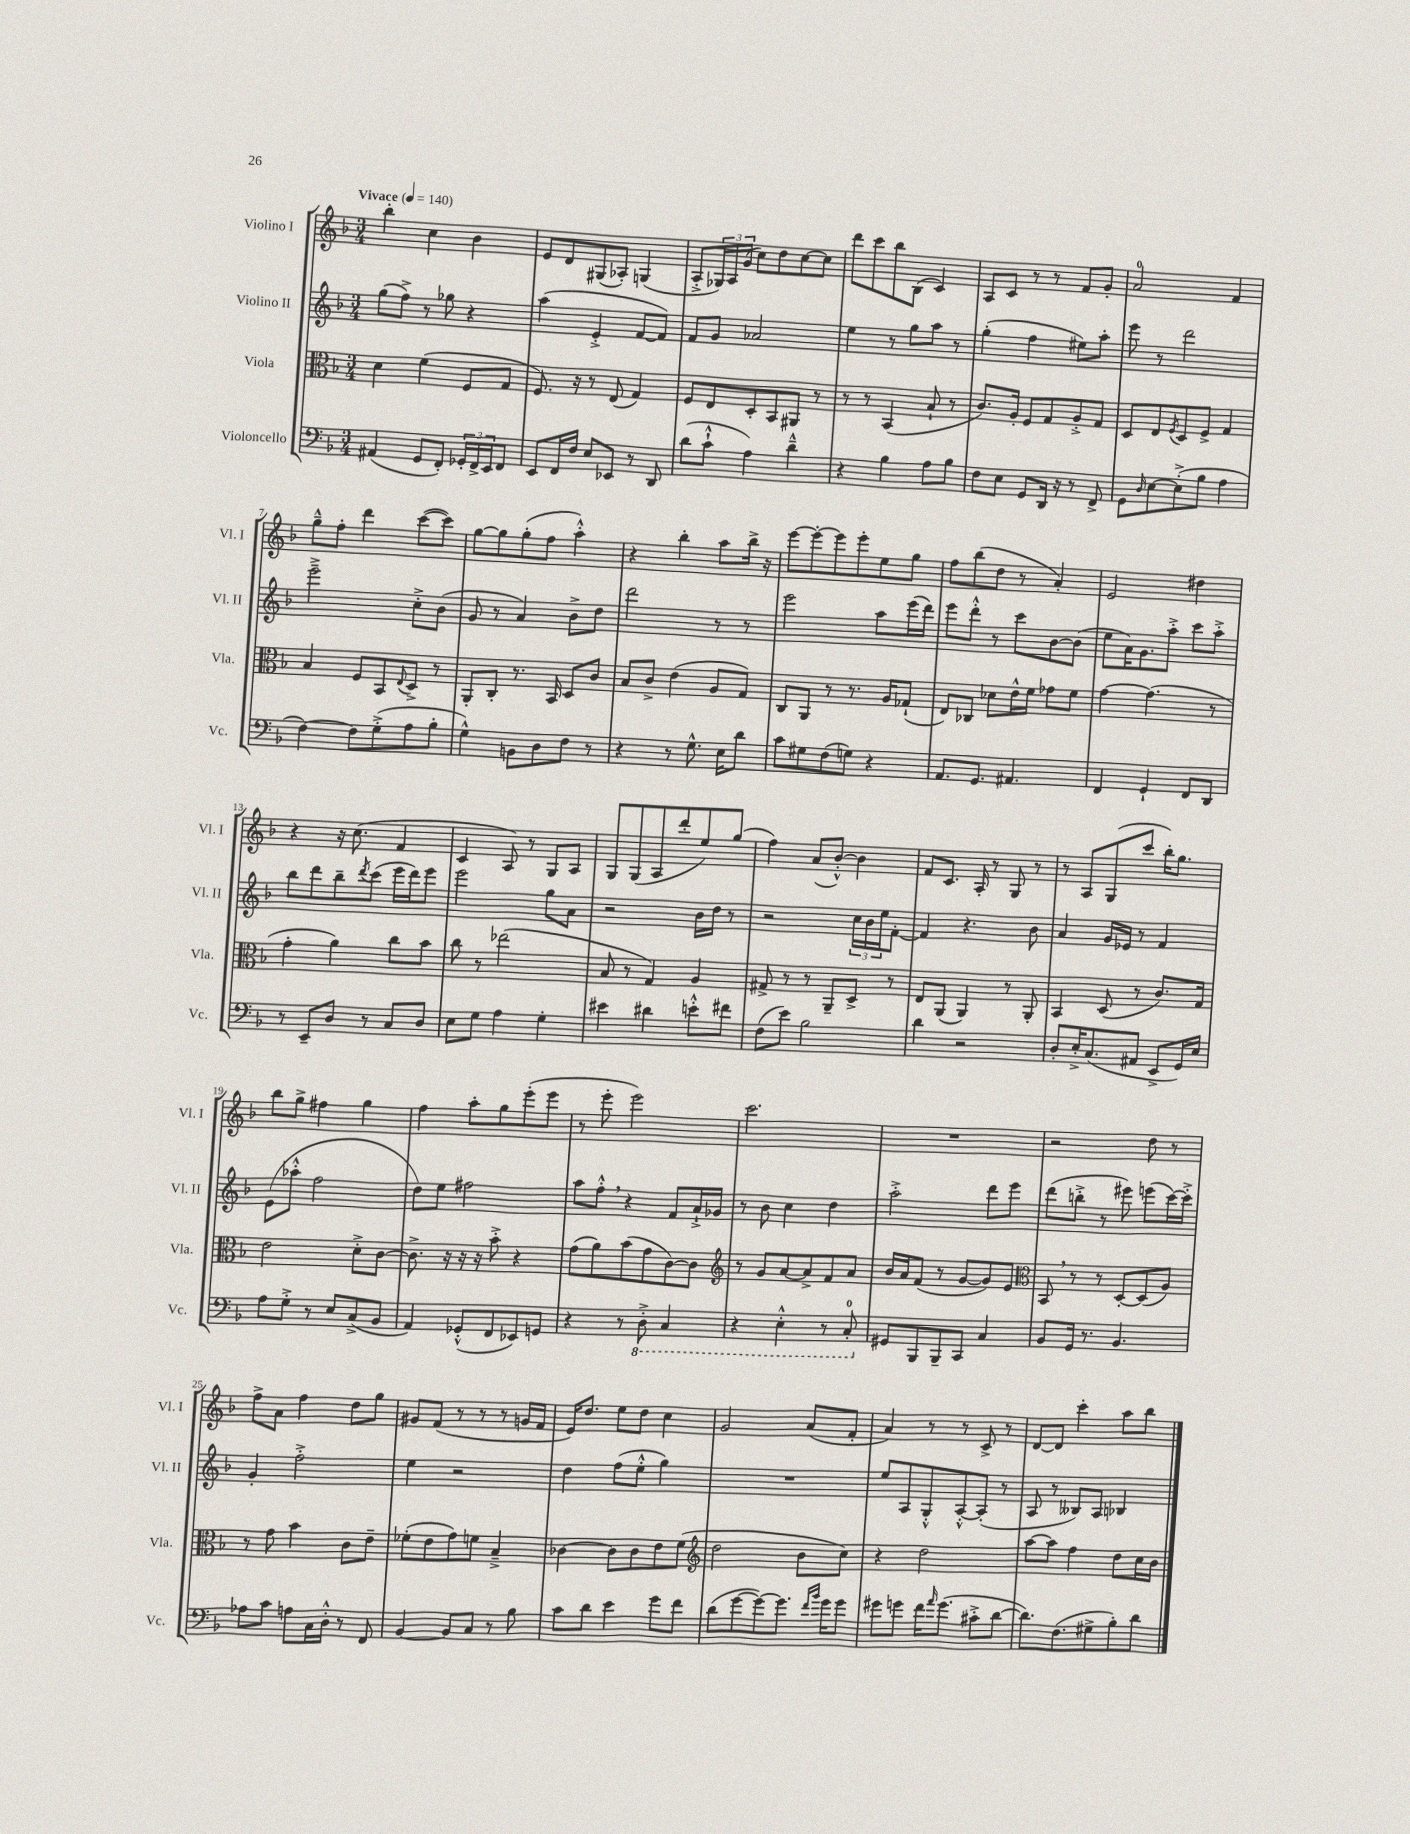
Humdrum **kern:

**kern	**kern	**kern	**kern
*staff4	*staff3	*staff2	*staff1
*clefF4	*clefC3	*clefG2	*clefG2
*k[b-]	*k[b-]	*k[b-]	*k[b-]
*M3/4	*M3/4	*M3/4	*M3/4
*MM140	*MM140	*MM140	*MM140
(4AA#	4d	(8gg	4bb-'
.	.	8ff^)	.
8GG	(4f	8r	4cc
8FF')	.	8gg-	.
24GG-'	8F	4r	4b-
24FF^	.	.	.
24EE	.	.	.
8FF	8G	.	.
=	=	=	=
8EE	8.F)	(4aa	8e
16FF	.	.	8d
16F	16r	.	.
8E	8r	4e'^	(8G#
8EE-	(8E	.	8A-')
8r	4G)	[8f	(4G
8DD	.	8f])	.
=	=	=	=
(8d	8F	8f	8A'^
8c`^^	8E	8g	24G-)
.	.	.	24A
.	.	.	(24g
4A)	8D'	2a-	8cc)
.	8BB-	.	8dd
4d~^^	8AA#	.	[8cc
.	8r	.	8cc]
=	=	=	=
4r	8r	4ee	8ddd
.	8r	.	8ccc
4B-	(4BB-	8r	8bb-
.	.	8gg	(8B-
8A	8B-`	8aa	4c)
8B-	8r	8r	.
=	=	=	=
8F	8.c)	(4gg'	8A
8E	.	.	8c
.	16A'	.	.
8GG	8F	4ff	8r
16DD	8G	.	8r
16r	.	.	.
8r	8A'^	8ee#)	8f
8FF^	8G	8aa'	8g'
=	=	=	=
8GG	8D	8eee	2a
16qqD	.	.	.
[8E	8E	8r	.
.	8qF	.	.
(8E'^]	8D	2ddd	.
8B-	8F^	.	.
4A	4G	.	4f
=	=	=	=
[4F)	4B-	2eee~^	8gg~^^
.	.	.	8ff'
8F]	8F	.	4ddd
(8G'^	8BB-	.	.
.	8qqE	.	.
8A	8D^	8cc'^	([8ccc
8B-'	8r	(8b-	8ccc])
=	=	=	=
4G^^)	8AA'	8g	[8gg
.	8C'	8r	8gg]
8BB	8.r	4a)	(8gg'
8D	.	.	8ff
.	16BB-	.	.
8F	8D	8b-^	4aa'^^)
8r	8c	8dd	.
=	=	=	=
4r	8B-	2ddd	4r
.	8c^	.	.
8r	(4e	.	4bb-'
8.G^^	.	.	.
.	8A	8r	8aa
16E	.	.	.
8d	8G)	8r	16bb-^
.	.	.	16r
=	=	=	=
8c	8C	2eee	[8eee
8G#	8AA	.	8eee'_
(8F	8r	.	8eee]
8G)	8.r	.	8eee'
4r	.	8aa	8ee
.	16A	.	.
.	(8G-`	(16eee	8gg
.	.	16ddd)	.
=	=	=	=
8.AA	8E)	8eee	8ff
.	8C-	8ddd'^^	(8bb-
8.GG	.	.	.
.	8d-	8r	8dd
4.AA#	16e^^	8ccc	8r
.	16f	.	.
.	8g-	[8b-	4a')
.	8f	(8b-]	.
=	=	=	=
4FF	[4g	8ee	2e
.	.	16a)	.
.	.	8.g	.
4GG`	(4.g]	.	.
.	.	8aa'^	.
8FF	.	8ccc	4dd#
8DD	8r	8aa'^	.
=	=	=	=
8r	4g'	8bb-	4r
8EE~	.	8ddd	.
8D	4a)	8bb-~	16r
.	.	.	(8.cc
.	.	8qddd	.
8r	.	(8ccc	.
8C	8cc	16eee	4f
.	.	16ddd)	.
8D	8b-	8eee	.
=	=	=	=
8E	8cc	2eee	4c
8G	8r	.	.
4A	(2ee-	.	8A)
.	.	.	8r
4G'	.	8gg	8G
.	.	8a	8A
=	=	=	=
4e#	8B-	2r	8G
.	8r	.	(8G
4d#	4G)	.	8A
.	.	.	8ddd'
8e'^^	4A	16b-	8ee)
.	.	16dd	.
8f#	.	8r	(8gg
=	=	=	=
(8F	8G#^	2r	4ff)
8e)	8r	.	.
2B-	8r	.	(8a
.	8AA~	.	[8b-'^^)
.	8D^	24cc	4b-]
.	.	24b-	.
.	.	24ee	.
.	8r	[8f'	.
=	=	=	=
4d	8E	4f]	8f
.	(8AA	.	8.c
2r	4AA)	4.r	.
.	.	.	16A'
.	.	.	8r
.	8r	.	8G
.	8AA'	8b-	8r
=	=	=	=
8D'	4BB-	4a	8r
16E'^	.	.	8A
(8.C	.	.	.
.	(8D	16g	(8G
.	.	16e-	.
8AA#	8r	8r	8ccc
8EE^	8.c)	4f	16bb-')
.	.	.	8.gg
16GG)	.	.	.
16E	16G	.	.
=	=	=	=
8A	2e	(8e	8bb-
8G'^	.	8aa-'^^	8gg^
8r	.	2ff	4ff#
8E	.	.	.
(8C^	8d'^	.	4gg
8BB-	[8c	.	.
=	=	=	=
4AA)	8.c^]	8dd)	4ff
.	.	8ee	.
.	16r	.	.
(8GG-'^^	16r	2ff#	8aa'
.	16r	.	.
8FF	8b-'^	.	8gg
8EE-)	4r	.	(8eee'
8GG	.	.	8eee
=	=	=	=
4r	(8g	8aa	8r
.	8a)	8ff'^^	8eee'
8r	(8b-	4r	2eee)
8DD'^	8g	.	.
4CC	[8c)	8f	.
.	8c]	16a`^	.
.	.	16g-	.
=	=	=	=
*	*clefG2	*	*
4r	8r	8r	2.ccc
.	8g	8b-	.
4EE'^^	[8a	4cc	.
.	8a^]	.	.
8r	8f	4dd	.
8CC'	8a	.	.
=	=	=	=
8GG#	16b-	2aa'^	2.r
.	16a	.	.
8BBB-	(8f	.	.
8BBB-~	8r	.	.
8CC	[8g	.	.
4C	8g])	8ddd	.
.	8e	8eee	.
=	=	=	=
*	*clefC3	*	*
8BB-	8BB-	(8ddd	2r
16GG	8r	8bb'^	.
8.r	.	.	.
.	8r	8r	.
4.BB-	[8D'	8eee#)	.
.	(8D]	(8eee	8dd
.	8A)	[16ccc)	8r
.	.	16ccc'^]	.
=	=	=	=
8A-	8r	4g'	8ff^
8c	8g	.	8a
8A	4b-	2ff'^	4ff
16C	.	.	.
16D'^^	.	.	.
8r	8c	.	8dd
8FF	8e~	.	8gg
=	=	=	=
[4BB-	(8f-'	4ee	8g#
.	8e	.	(8f
8BB-]	8g)	2r	8r
8C	8f	.	8r
8r	4B-~^	.	8r
8B-	.	.	16g
.	.	.	16f
=	=	=	=
8c	[4c-	4dd	16e)
.	.	.	8.dd
8d	.	.	.
4e	8c-]	(8ff	8ee
.	8c-	8ee'^^	8dd
8g	8e	4gg)	4cc
8f	(8f	.	.
=	=	=	=
*	*clefG2	*	*
(8d	2dd	2.r	2g
[8g	.	.	.
8g_)	.	.	.
8.g]	.	.	.
.	8b-	.	(8a
16qqf	.	.	.
16qqb-	.	.	.
16g	.	.	.
8g	8cc)	.	8f'
=	=	=	=
8g#	4r	8ee	4a)
8g	.	8A	.
16f	2dd	8G'^^	8r
16qqa	.	.	.
(8.g	.	.	.
.	.	[8A'^^	8r
8c#'^	.	(8A']	8c^
[8d	.	8r	8r
=	=	=	=
8.d])	[8aa	8A	[8d
.	8aa]	8r	8d]
(8.F	.	.	.
.	4ff	8B--)	4ccc'
8G#^	.	8A	.
8B-')	8dd	4B-	8aa
8d	16cc	.	8bb-
.	16b-	.	.
==	==	==	==
*-	*-	*-	*-
